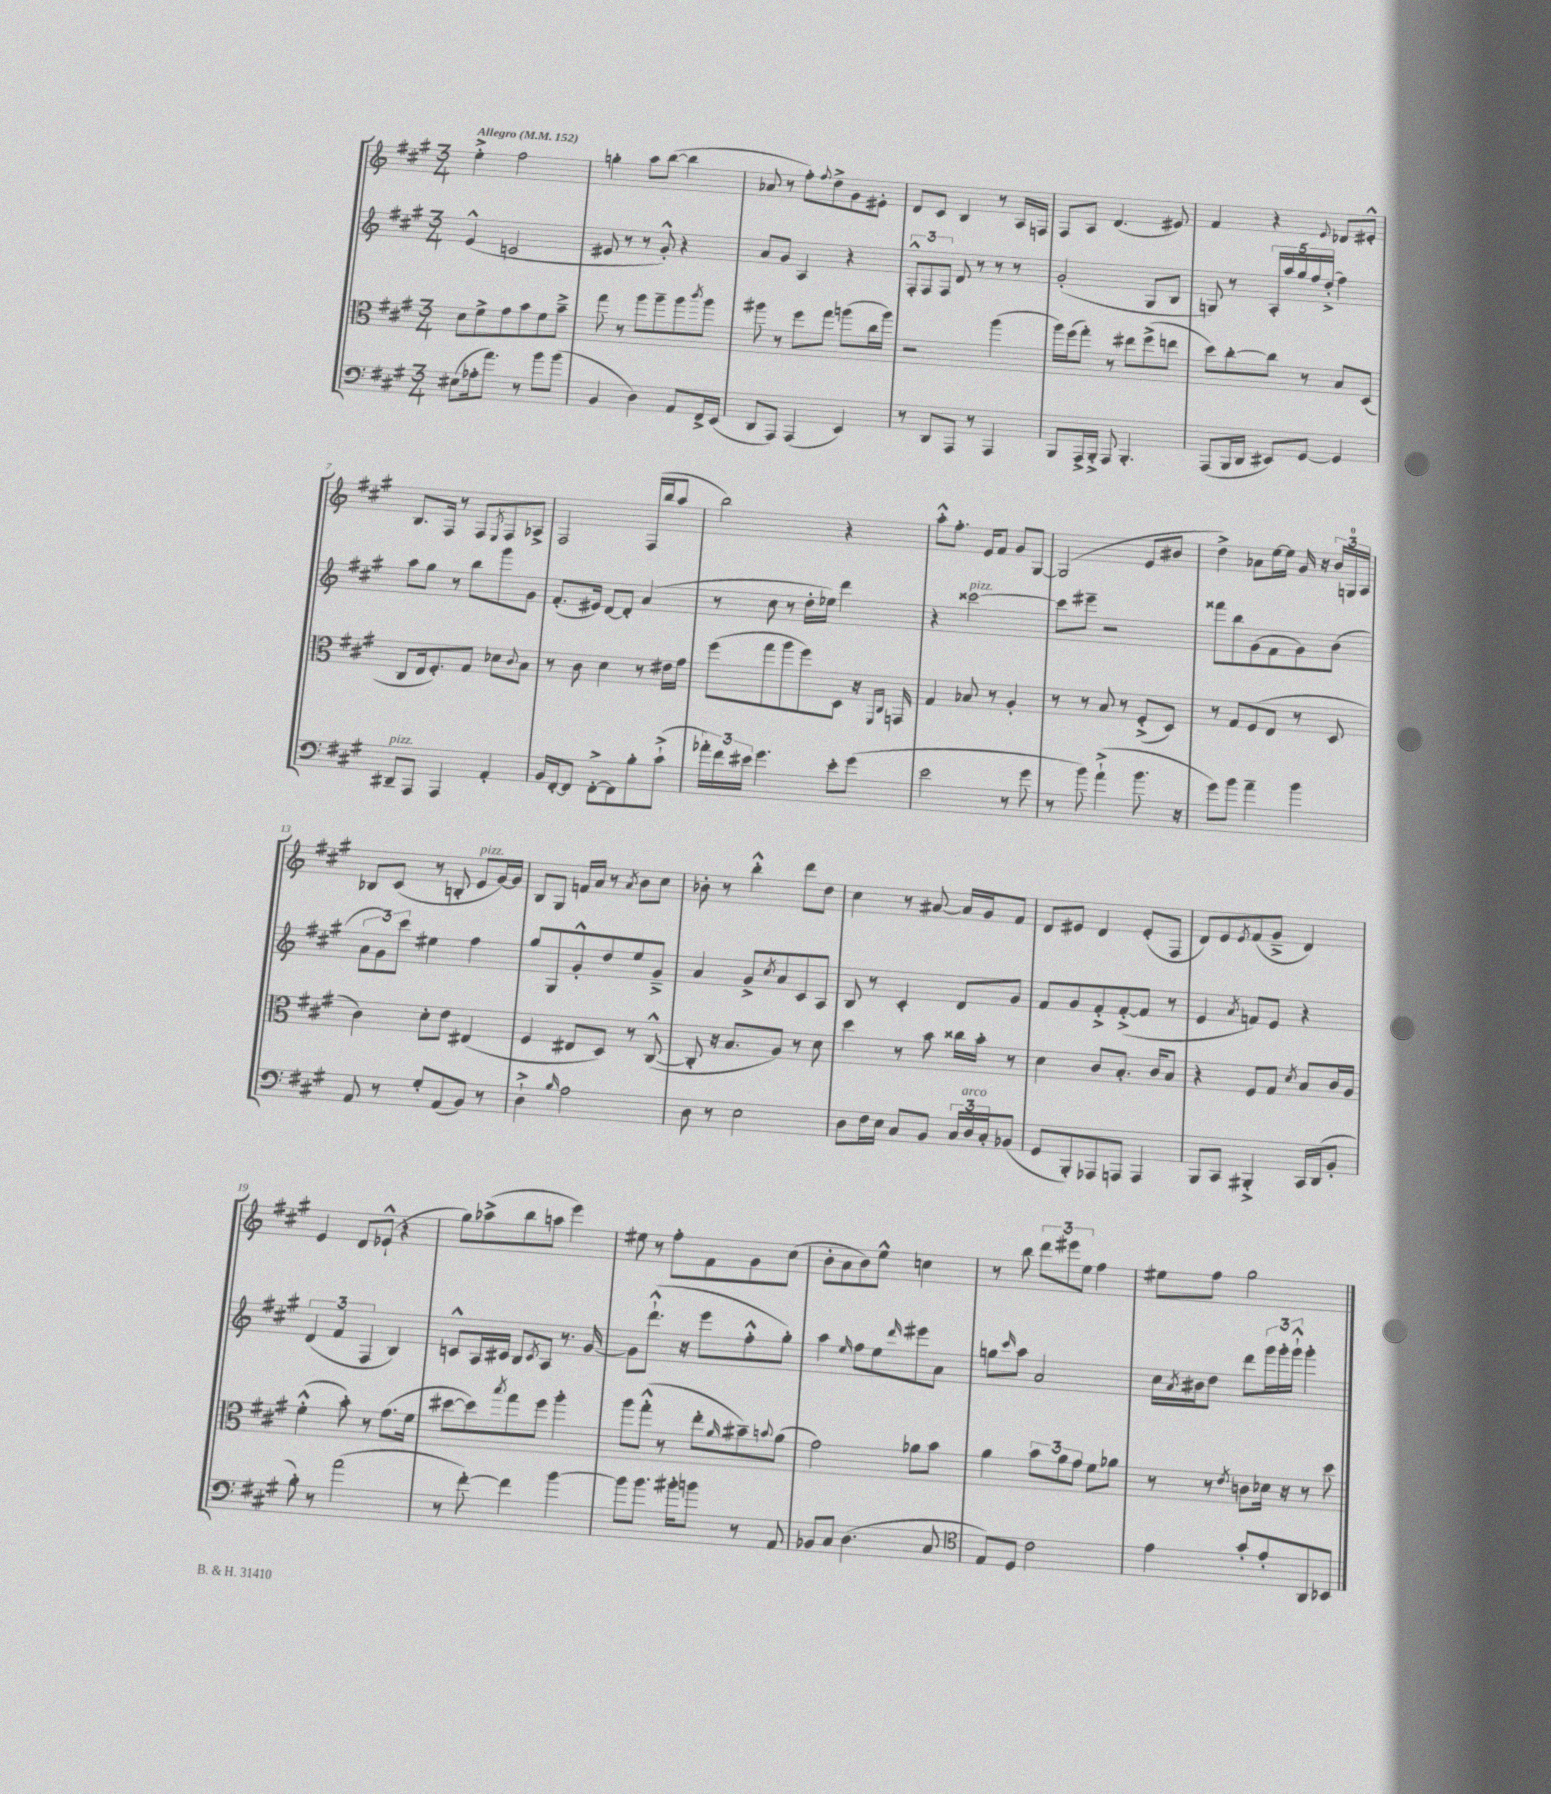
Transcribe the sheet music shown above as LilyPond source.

<<
\new StaffGroup <<
\new Staff = "s0" {
    \clef treble \key a \major \numericTimeSignature \time 3/4 \tempo "Allegro" 4 = 152
    e''4-.-> fis''2 |
    g''4-. a''8 b''8~( b''4 |
    aes'8 r8 fis''8-.) \appoggiatura { fis''8 } d''8-> gis'8 eis'8-. |
    d'8 cis'8 b4 r8 a16 f16 |
    fis8 a8 d'4.( eis'8) |
    fis'4 r4 \appoggiatura { e'8 } des'8 eis'8-.-^ |
    b8. fis16 r8 fis8 \acciaccatura { e8 } fis8 aes8-> |
    fis2 fis16( b''16 a''8 |
    b''2) r4 |
    a''8-.-^ fis''8.-. e'16 fis'8 gis'8 gis8~ |
    gis2( e'8 bis'8 |
    d''4->) aes'8 e''16~ e''16 gis'16 r16 \tuplet 3/2 { b'16 g16-0 a16 } |
    bes8 cis'8( r8 b8-. e'8^\markup { \italic "pizz." } gis'16~) gis'16 |
    b8 gis8 f'16 a'16 r8 \acciaccatura { a'8 } b'8 cis''8 |
    bes'8-. r8 b''4-.-^ d'''8 d''8 |
    cis''4 r8 ais'8~ ais'16 gis'16 fis'8 |
    d'8 eis'8 d'4 eis'8-.( fis8 |
    d'8) e'8 \acciaccatura { e'8 } fis'8( gis'8---> d'4) |
    e'4 d'8 ees'8-!-^( r4 |
    gis''8) aes''8->( b''8 a''8 e'''4) |
    eis''8 r8 fis''8-. fis'8 gis'8 cis''8( |
    b'8-. a'8 b'8) e''8-^ c''4 |
    r8 b''8 \tuplet 3/2 { d'''8 eis'''8 e''8 } fis''4 |
    eis''8 fis''8 gis''2 \bar "|." |
}
\new Staff = "s1" {
    \clef treble \key a \major \numericTimeSignature \time 3/4
    e'4-^( c'2 |
    eis'8 r8 r8 gis'8-.-^) r4 |
    a'8 gis'8 a4 r4 |
    \tuplet 3/2 { fis8-.-^ fis8 fis8 } d'8 r8 r8 r8 |
    gis'2-.( gis8 b8 |
    g8) r8 \tuplet 5/4 { a16-. a''16 gis''16 fis''16 d''16-.->( } fis''4) |
    a''8 gis''8 r8 b''8 gis'''8 gis'8 |
    fis'8.-.( eis'16) d'8~ d'8-. a'4( |
    r8 cis''8 r8 d''16-. ees''16) d'''4 |
    r4 cisis'''2~^\markup { \italic "pizz." } |
    cisis'''8 eis'''8-- r2 |
    fisis'''8 b''8 gis'8( fis'8 gis'8) b'8( |
    \tuplet 3/2 { a'8 gis'8) cis'''8 } eis''4 fis''4 |
    gis''8 gis8 gis'8-.-^ d''8 e''8 gis'8---> |
    a'4 gis'8-> \acciaccatura { cis''8 } a'8 cis'8 a8 |
    b8 r8 cis'4-. d'8 gis'8 |
    fis'8 gis'8 fis'8-.-> fis'8~-.->( fis'8 r8 |
    e'4 \acciaccatura { a'8 } f'8) e'8 r4 |
    \tuplet 3/2 { d'4( fis'4 fis4 } b4) |
    c'8-^ a16 cis'16 b8 \acciaccatura { cis'8 } a8 r8. gis'16~ |
    gis'8 d'''8.-!-^( r16 e'''8 fis''8-.-^ gis''8-.) |
    a''4 \grace { e''16 } fis''8 e''8 \grace { d'''16 } eis'''8 a'8 |
    g''8 \grace { cis'''16 } a''8 a'2 |
    cis''16 \acciaccatura { a'8 } bis'16 d''8 d'''8 \tuplet 3/2 { gis'''16 gis'''16-. gis'''16-!-^ } gis'''4-. \bar "|." |
}
\new Staff = "s2" {
    \clef alto \key a \major \numericTimeSignature \time 3/4
    d'8 fis'8-> gis'8 b'8 fis'8 b'8---> |
    gis''8 r8 a''8 a''8-- a''8 \acciaccatura { cis'''8 } a''8 |
    ais''8 r8 fis''8 gis''8 a''8( cis''16 a''16) |
    r2 a''4( |
    a''16) fis''16( gis''8-.) r8 eis''8 fis''8->( e''8 |
    d''8) cis''8~-. cis''8 r8 b8 d8( |
    cis8 e16 fis8.-.) gis8 des'8 \appoggiatura { cis'8 } b8 |
    r8 cis'8 d'4 r8 eis'16 gis'16 |
    fis''8( gis''8 a''8 fis''8) d8 r16 \grace { fis,16 cis16 } g,16 |
    gis4 bes8 r8 a4-. |
    r8 r8 b8 r8 fis8-.->( d8) |
    r8 gis8 fis8( e8 r8 d8 |
    cis'4) d'8-. e'8 eis4( |
    fis4 eis8 d8) r8 cis8~-^( |
    cis8-. r16 b8. a8) r8 d'8 |
    d''4 r8 b'8 cisis''16 b'16-. r8 |
    d'4 cis'8 b8.-. cis'16 b8 |
    r4 fis8 gis8 \acciaccatura { d'8 } b8 cis'16 a16 |
    fis'4-.-^( b'8-.) r8 gis'8.( fis'16 |
    dis''8~ dis''8) \acciaccatura { b''8 } gis''8 fis''8 a''4-. |
    a''8 gis''8-.-^( r8 e''8-. \grace { a'16 } bis'8--) \appoggiatura { b'8 } a'8( |
    gis'2) aes'8 b'8 |
    a'4 \tuplet 3/2 { b'8 a'8 gis'8 } fis'8 aes'8 |
    r8 r8 \acciaccatura { e'8 } c'8 des'16 r16 r8 d''8 \bar "|." |
}
\new Staff = "s3" {
    \clef bass \key a \major \numericTimeSignature \time 3/4
    eis8( aes16-. a'8.) r8 b'8 b'8( |
    b,4 d4) a,8 fis,16-> e,16( |
    d,8 a,,8) a,,4( e,4) |
    r8 d,8 a,,8 r8 a,,4 |
    b,,8 a,,16-> b,,16-.-> a,,8 b,,4.-. |
    a,,8( b,,16 d,16 eis,8) gis,8~ gis,4 |
    dis,8--^\markup { \italic "pizz." } a,,8 a,,4 a,4-. |
    b,16 fis,16~-. fis,8 fis,8~-.-> fis,8 b8-. cis'8-!->( |
    \tuplet 3/2 { aes'16-.) fis'16 eis'16 } gis'4. eis'8-. gis'8( |
    e'2 r8 gis'8 |
    r8 b'8) a'4-!->( b'8. r16 |
    gis'8) b'8 a'4-- b'4 |
    a,8 r8 gis8-. a,8( b,8) r8 |
    d4-!-> \grace { b16 } a2 |
    d8 r8 e2 |
    d8 fis16 e16 cis8 b,8 \tuplet 3/2 { cis16 d16^\markup { \italic "arco" } cis16-. } bes,8( |
    gis,8 b,,8-.) aes,,8 a,,8 a,,4 |
    b,,8 cis,8 bis,,4-.-> cis,16 d,16( b,8-. |
    b8-.) r8 a'2( |
    r8 fis'8~-.) fis'4 b'4~ |
    b'8 b'8. bis'16-. b'8 r8 a,8 |
    bes,8 cis8 d4.( cis8 |
    \clef tenor e8) d8 cis'2 |
    e'4 gis'8-. e'8-. a,8 bes,8 \bar "|." |
}
>>
>>
